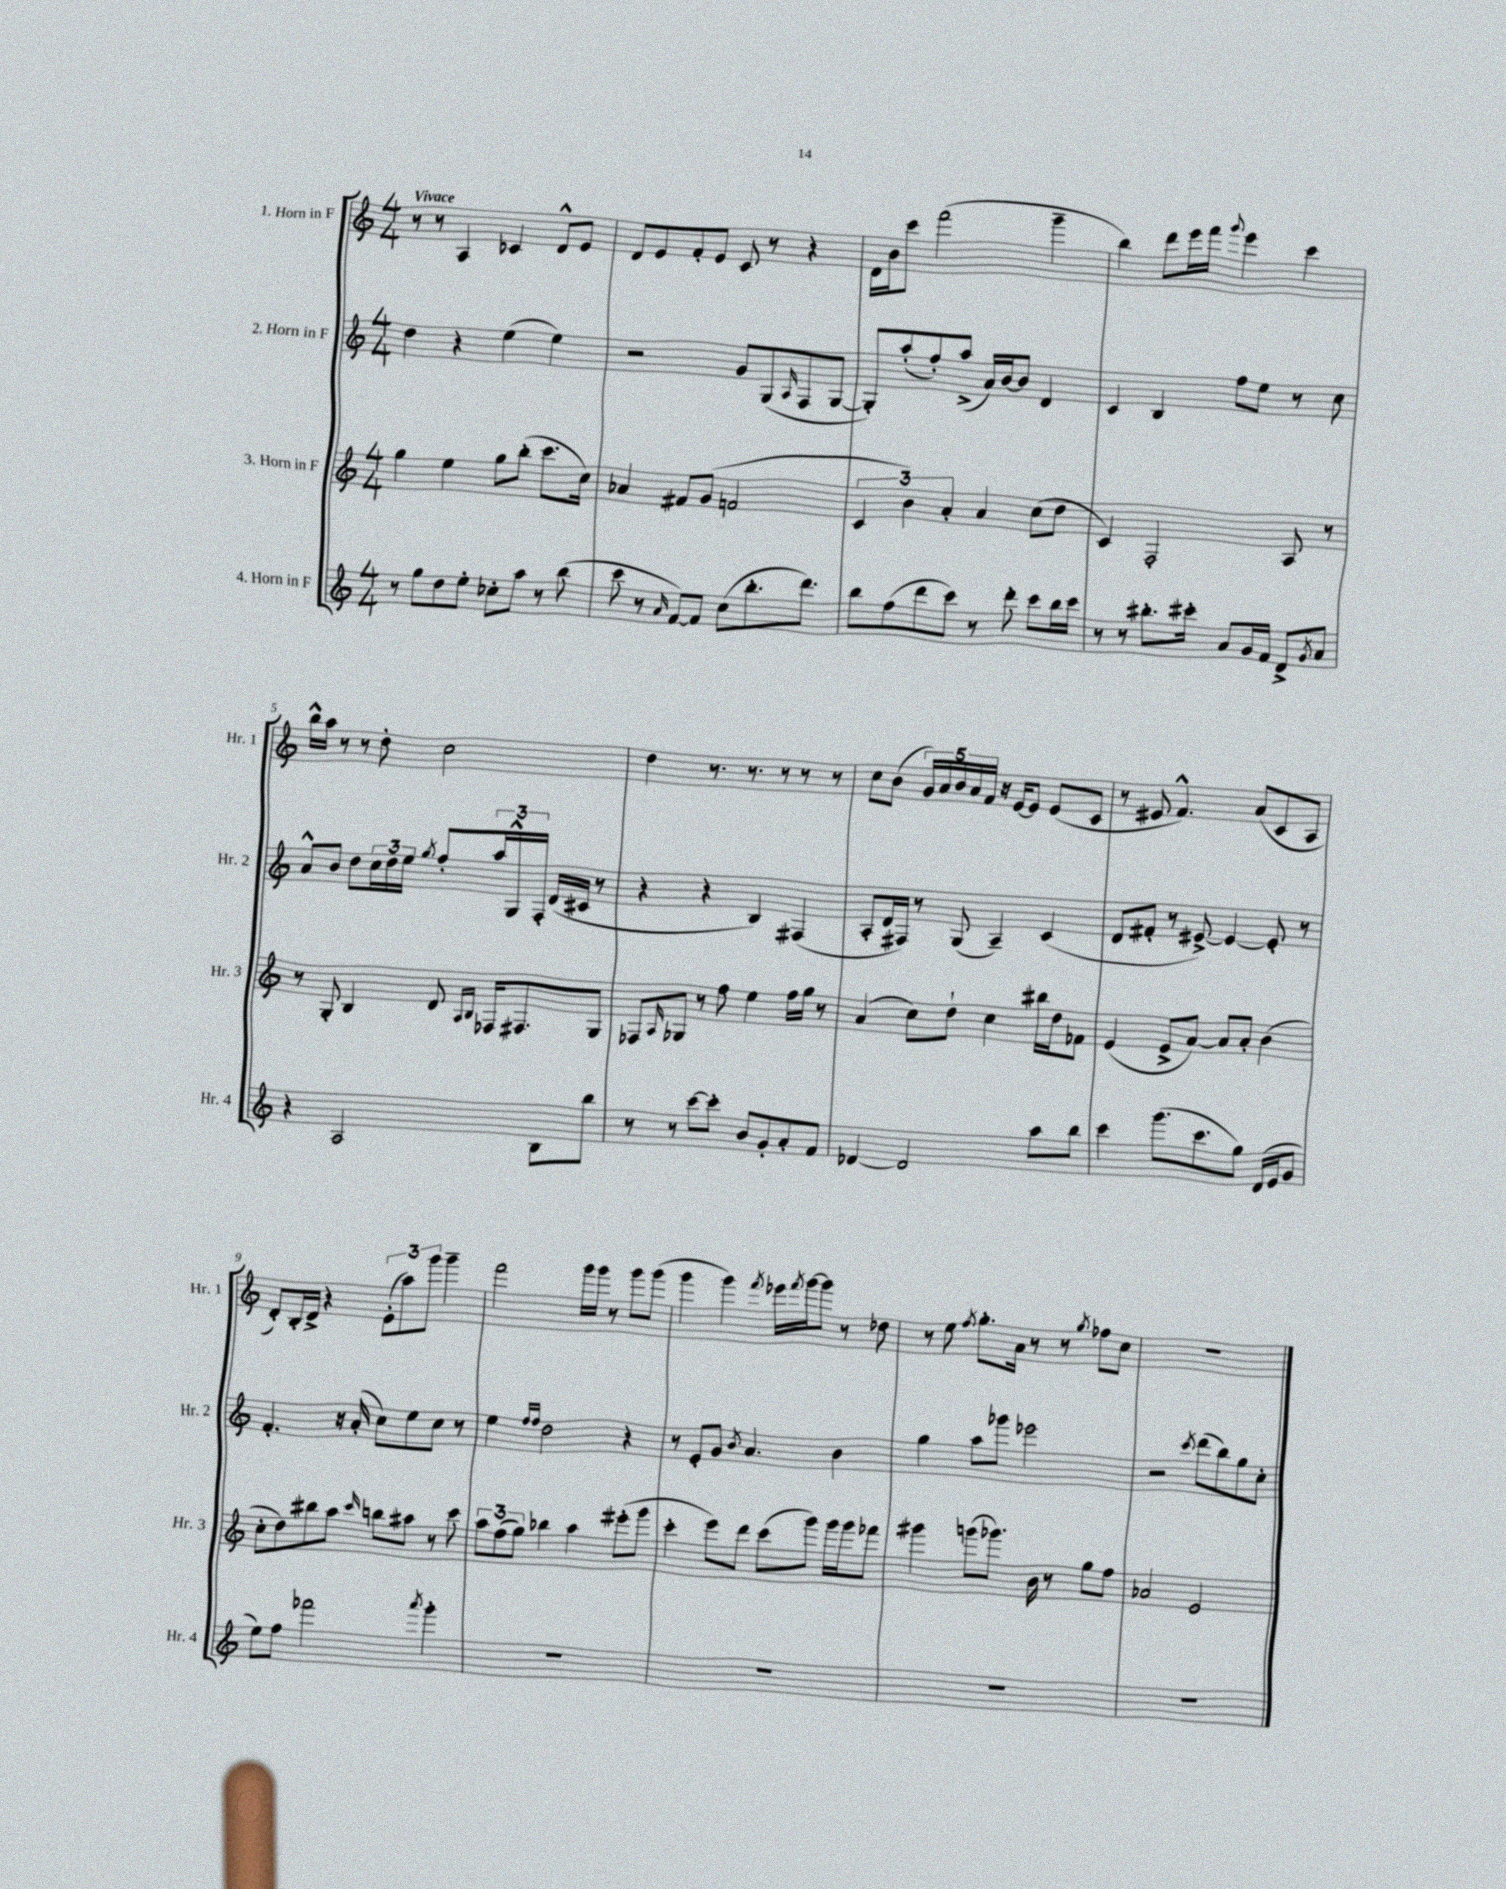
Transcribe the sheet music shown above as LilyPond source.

<<
\new StaffGroup <<
\new Staff = "s0" \with { instrumentName = "1. Horn in F" shortInstrumentName = "Hr. 1" } {
    \clef treble \key c \major \numericTimeSignature \time 4/4 \tempo "Vivace"
    r8 r8 a4 ces'4 d'8-^ e'8 |
    d'8 e'8 f'8-. e'8 c'8 r8 r4 |
    d'16 b'16 c'''8 f'''2( g'''4-- |
    b''4) d'''8 e'''16 f'''16 \appoggiatura { g'''8 } e'''4 c'''4 |
    b''16-^ a''16 r8 r8 d''8-. c''2 |
    d''4 r8. r8. r8 r8 r8 |
    c''8 b'8( \tuplet 5/4 { g'16) a'16 b'16 a'16 f'16 } r16 e'16~ e'8 e'8( c'8 |
    r8 eis'8 f'4.-^) a'8( c'8 a8 |
    d'8-.) b16-. d'16-> r4 \tuplet 3/2 { e'8-.( a''8) g'''8 } g'''4-- |
    f'''2 g'''16 g'''16 r8 g'''8 g'''8( |
    g'''4 g'''4) \acciaccatura { f'''8 } ees'''16 \acciaccatura { f'''8 } g'''16~ g'''8 r8 des''8 |
    r8 e''8 \acciaccatura { f''8 } g''8.-. a'16 r8 r8 \acciaccatura { g''8 } fes''8 c''8 |
    R1 \bar "|." |
}
\new Staff = "s1" \with { instrumentName = "2. Horn in F" shortInstrumentName = "Hr. 2" } {
    \clef treble \key c \major \numericTimeSignature \time 4/4
    d''4 r4 e''4( e''4) |
    r2 g'8 g8( \grace { a16 } f8 g8~ |
    g8-.) a''8-.( f''8-.) a''8->( a'16) b'16~ b'8 d'4 |
    c'4 b4 f''8 e''8 r8 c''8 |
    a'8-^ b'8 d''8 \tuplet 3/2 { c''16 d''16 e''16 } \acciaccatura { g''8 } f''8-. \tuplet 3/2 { a''16 g16-^ f16-. } d'16( cis'16 r8 |
    r4 r4 b4) fis4( |
    a8-. d'16 fis16) r8 g8( a4--) c'4( |
    d'8 fis'8-. r8 eis'8~->) eis'4~ eis'8-. r8 |
    f'4.-. r16 a'16-.( c''8) e''8 c''8 r8 |
    e''4 \grace { f''16 f''16 } d''2 r4 |
    r8 e'8-. g'8 \acciaccatura { b'8 } a'4. b'4 |
    g''4 a''8 ges'''8 ees'''2 |
    r2 \acciaccatura { c'''8 } d'''8( b''8) g''8 c''8-. \bar "|." |
}
\new Staff = "s2" \with { instrumentName = "3. Horn in F" shortInstrumentName = "Hr. 3" } {
    \clef treble \key c \major \numericTimeSignature \time 4/4
    g''4 e''4 g''8 b''8-.( c'''8. c''16) |
    aes'4 fis'8 g'8( f'2 |
    \tuplet 3/2 { c'4 b'4) a'4-. } a'4 c''8( d''8 |
    c'4) f2-. a8 r8 |
    r8 g8-. b4 d'8 \grace { a16 b16 } fes16 fis8. g8 |
    fes8 \grace { a16 } ges8 r8 f''8 e''4 f''16 g''16 r8 |
    a'4( c''8) d''8-! c''4 bis''16 d''16 fes'8 |
    e'4( e'8-> a'8~) a'8 a'8-. b'4( |
    c''8-. d''8) bis''8 a''8 \grace { c'''16 } b''8 ais''8 r8 c'''8 |
    \tuplet 3/2 { a''8 f''8( g''8) } bes''4 a''4 eis'''8-.( g'''8 |
    c'''4-. e'''8) d'''8 c'''8( g'''8) g'''16 g'''16 fes'''8 |
    gis'''4 g'''8( ges'''8.) b'16 r8 g''8 f''8 |
    aes'2 e'2 \bar "|." |
}
\new Staff = "s3" \with { instrumentName = "4. Horn in F" shortInstrumentName = "Hr. 4" } {
    \clef treble \key c \major \numericTimeSignature \time 4/4
    r8 g''8 d''8 e''8-. ces''8-. a''8 r8 b''8( |
    c'''8 r8 \grace { a'16 } f'8~) f'8 c''8( b''8.-. d'''8.) |
    b''8 f''8( d'''8 c'''8) r8 d'''8-. c'''8 b''16 c'''16 |
    r8 r8 bis''8.-. cis'''16-. a'8 g'16 f'16 d'8-> \acciaccatura { g'8 } a'8 |
    r4 a2 b8 b''8 |
    r8 r8 c'''8~ c'''8-. b'8 g'8-. a'8-. f'8 |
    des'4~ des'2 a''8 b''8 |
    c'''4 g'''8.( c'''8. g''8) d'16( e'16 g'8 |
    e''8) f''8 fes'''2 \acciaccatura { a'''8 } g'''4-. |
    R1 |
    R1 |
    R1 |
    R1 \bar "|." |
}
>>
>>
